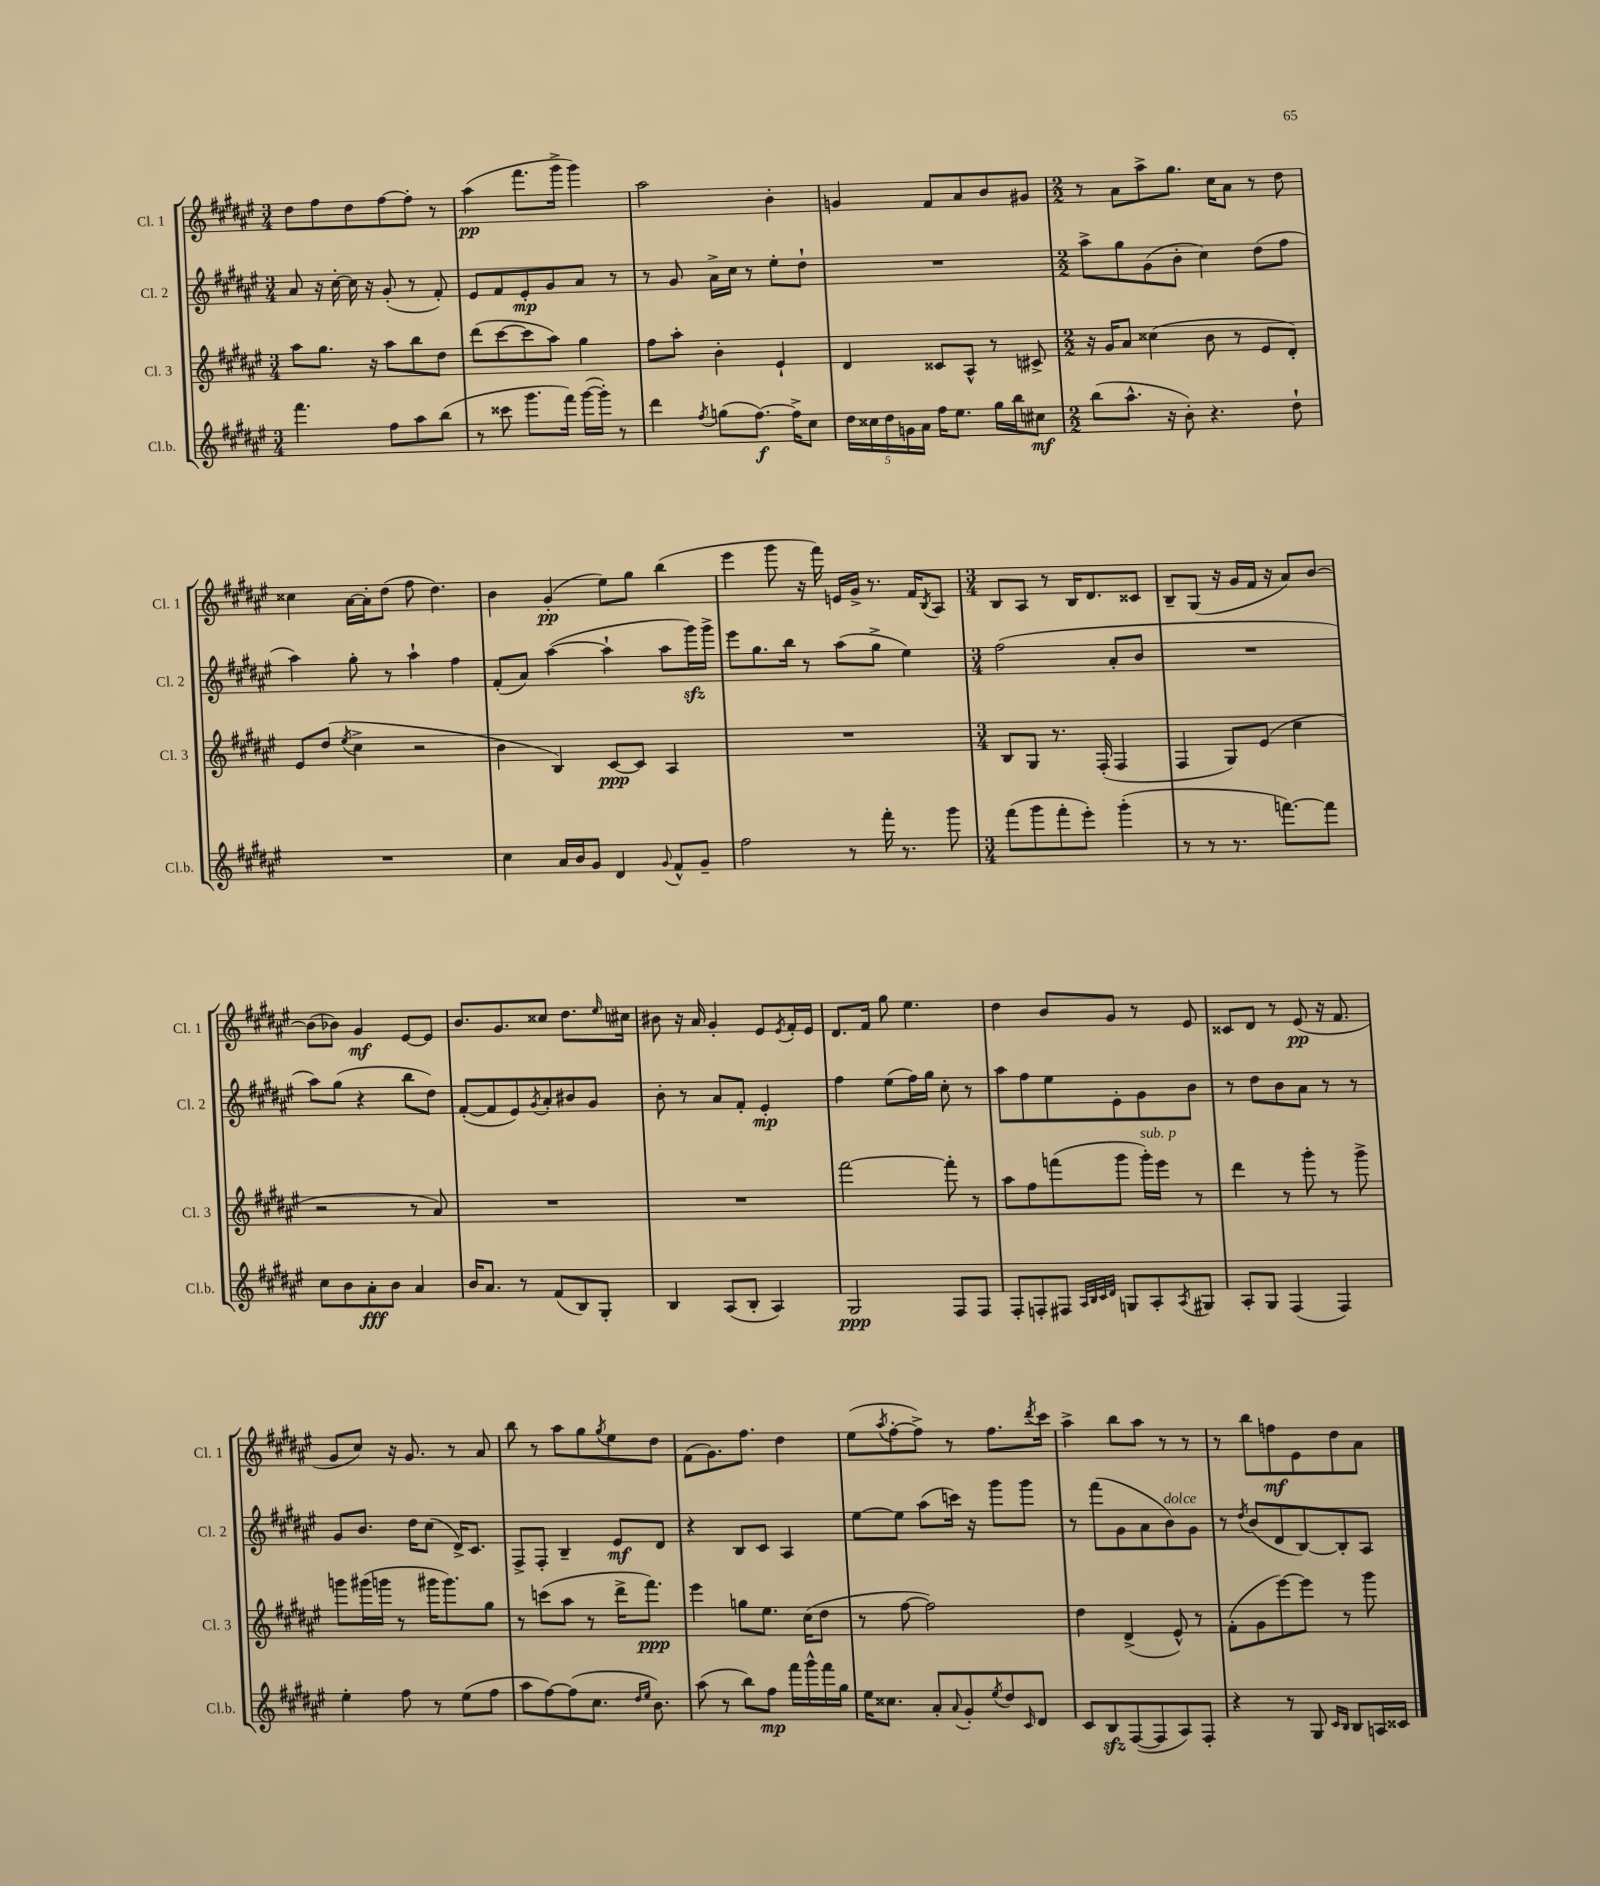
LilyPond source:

<<
\new StaffGroup <<
\new Staff = "s0" \with { instrumentName = "Cl. 1" shortInstrumentName = "Cl. 1" } {
    \clef treble \key fis \major \numericTimeSignature \time 3/4
    dis''8 fis''8 dis''8 fis''8~ fis''8-. r8 |
    ais''4\pp( fis'''8. gis'''16-> gis'''4) |
    ais''2 b'4-. |
    g'4 fis'8 ais'8 b'8 gis'8 |
    \numericTimeSignature \time 2/2 r8 ais'8 ais''8-> gis''8. cis''16 ais'8 r8 dis''8 |
    cisis''4 ais'16~ ais'16-. dis''8( fis''8 dis''4.) |
    b'4 gis'4-.\pp( eis''8) gis''8 b''4( |
    eis'''4 gis'''8 r16 fis'''16) e'16 gis'16-> r8. fis'16 \acciaccatura { b8 } ais8 |
    \numericTimeSignature \time 3/4 b8 ais8 r8 b16 dis'8. cisis'8 |
    b8-- gis8( r16 gis'16 fis'16 r16 ais'8) b'8~ |
    b'8( bes'8) gis'4\mf eis'8~ eis'8 |
    b'8. gis'8. cisis''8 dis''8. \grace { eis''16 } cis''16 |
    bis'8 r16 ais'16 gis'4-. eis'8 \acciaccatura { eis'8 } fis'16-. eis'16 |
    dis'8. fis'16 gis''8 eis''4. |
    dis''4 b'8 gis'8 r8 eis'8 |
    cisis'8 dis'8 r8 eis'8\pp( r16 fis'8. |
    gis'8 cis''8) r16 gis'8. r8 ais'8 |
    b''8 r8 ais''8 gis''8 \acciaccatura { gis''8 } eis''8 dis''8 |
    fis'8( gis'8.) fis''8. dis''4 |
    eis''8( \acciaccatura { ais''8 } fis''8~-. fis''8->) r8 fis''8. \acciaccatura { dis'''8 } cis'''16 |
    ais''4-> b''8 ais''8 r8 r8 |
    r8 b''8 f''8\mf eis'8 dis''8 ais'8 \bar "|." |
}
\new Staff = "s1" \with { instrumentName = "Cl. 2" shortInstrumentName = "Cl. 2" } {
    \clef treble \key fis \major \numericTimeSignature \time 3/4
    ais'8 r16 cis''16~-. cis''16 r16 gis'8-.( r8 fis'8-.) |
    eis'8 fis'8 eis'8-.\mp gis'8 ais'8 r8 |
    r8 gis'8 ais'16-> cis''16 r8 eis''8-. dis''8-! |
    R2. |
    \numericTimeSignature \time 2/2 ais''8-> gis''8 gis'8( b'8-. cis''4) dis''8( fis''8 |
    ais''4) gis''8-. r8 ais''4-! fis''4 |
    fis'8-.( ais'8) ais''4~( ais''4-! ais''8 gis'''16\sfz) gis'''16-> |
    eis'''8 gis''8. b''16 r8 ais''8( gis''8-> eis''4) |
    \numericTimeSignature \time 3/4 fis''2( ais'8-. b'8 |
    R2. |
    ais''8) gis''8( r4 b''8 dis''8) |
    fis'8~-.( fis'8 eis'8) \acciaccatura { gis'8 } ais'8-. bis'8 gis'8 |
    b'8-. r8 ais'8 fis'8-. eis'4-.\mp |
    fis''4 eis''8( fis''16) gis''16 cis''8-. r8 |
    ais''8 fis''8 eis''8 eis'8-. gis'8 b'8 |
    r8 dis''8 b'8 ais'8 r8 r8 |
    gis'8 b'8. dis''16 cis''8( dis'16->) cis'8. |
    fis8-> fis8-. b4-- eis'8\mf dis'8 |
    r4 b8 cis'8 ais4 |
    eis''8~ eis''8 ais''8( c'''16) r16 gis'''8 gis'''8 |
    r8 fis'''8( gis'8 ais'8 b'8^\markup { \italic "dolce" }) gis'8 |
    r8 \acciaccatura { dis''8 } b'8( dis'8 b8~) b8-. ais8 \bar "|." |
}
\new Staff = "s2" \with { instrumentName = "Cl. 3" shortInstrumentName = "Cl. 3" } {
    \clef treble \key fis \major \numericTimeSignature \time 3/4
    ais''8 gis''8. r16 ais''8 b''8 dis''8 |
    dis'''8( cis'''8~ cis'''8 ais''8) gis''4 |
    fis''8 ais''8-. b'4-. eis'4-! |
    dis'4 cisis'8 ais8-^ r8 cis'8-> |
    \numericTimeSignature \time 2/2 r16 gis'16 ais'8 cisis''4( b'8 r8 eis'8 dis'8-.) |
    eis'8 dis''8( \acciaccatura { eis''8 } cis''4-> r2 |
    b'4 b4) cis'8~\ppp cis'8 ais4 |
    R1 |
    \numericTimeSignature \time 3/4 b8 gis8 r8. fis16-.( fis4 |
    fis4 gis8) eis'8( cis''4 |
    r2 r8 ais'8) |
    R2. |
    R2. |
    fis'''2~ fis'''8-. r8 |
    ais''8 fis''8 f'''8( gis'''8 gis'''16-.^\markup { \italic "sub. p" }) eis'''16 r8 |
    dis'''4 r8 gis'''8-. r8 gis'''8-> |
    g'''8 gis'''16( g'''16 r8 gis'''16 gis'''8.) gis''8 |
    r8 c'''8( ais''8 r8 dis'''16-> fis'''8.\ppp) |
    eis'''4 g''8 eis''8. cis''16( dis''8 |
    r8 fis''8~ fis''2) |
    dis''4 dis'4->( eis'8-^) r8 |
    fis'8-.( gis'8 eis'''8~) eis'''8 r8 gis'''8 \bar "|." |
}
\new Staff = "s3" \with { instrumentName = "Cl.b." shortInstrumentName = "Cl.b." } {
    \clef treble \key fis \major \numericTimeSignature \time 3/4
    fis'''4. fis''8 ais''8 b''8( |
    r8 cisis'''8 gis'''8. fis'''16) gis'''16~( gis'''16-.) r8 |
    dis'''4 \acciaccatura { fis''8 } g''8( fis''8.~\f) fis''16-> cis''8 |
    \tuplet 5/4 { dis''16 cisis''16 dis''16 g'16 ais'16 } fis''16 eis''8. gis''16 b''16 cis''8\mf |
    \numericTimeSignature \time 2/2 b''8( ais''8.-^ r16 b'8-.) r4. dis''8-! |
    R1 |
    cis''4 ais'16 b'16 gis'8 dis'4 \appoggiatura { gis'8 } fis'8-^ gis'8-- |
    fis''2 r8 fis'''16-. r8. gis'''8 |
    \numericTimeSignature \time 3/4 fis'''8( gis'''8 fis'''8-. eis'''8-.) gis'''4-.( |
    r8 r8 r8. f'''8.~) f'''8 |
    cis''8 b'8 ais'8-.\fff b'8 ais'4 |
    b'16 ais'8. r8 fis'8( b8) gis8-. |
    b4 ais8( b8-. ais4) |
    gis2\ppp fis8 fis8 |
    fis8-. f8-. fis8 \grace { ais32 b32 cis'32 dis'32 } g8 ais8-. \acciaccatura { ais8 } gis8 |
    ais8-. gis8 fis4( fis4) |
    eis''4-. fis''8 r8 eis''8( fis''8 |
    ais''8 fis''8~) fis''8( cis''8. \grace { dis''16 eis''16 } b'8.) |
    ais''8( r8 b''8) fis''8\mp fis'''16 gis'''16-^ fis'''16 gis''16 |
    eis''16 cisis''8. ais'8-. \appoggiatura { ais'8 } gis'8-. \acciaccatura { eis''8 } dis''8 \grace { cis'16 } dis'8 |
    cis'8 b8\sfz fis8~( fis8 ais8) fis8-. |
    r4 r8 gis8 \grace { cis'16 b16 } b8 a16 cisis'16 \bar "|." |
}
>>
>>
\layout { \context { \Score \remove "Bar_number_engraver" } }
